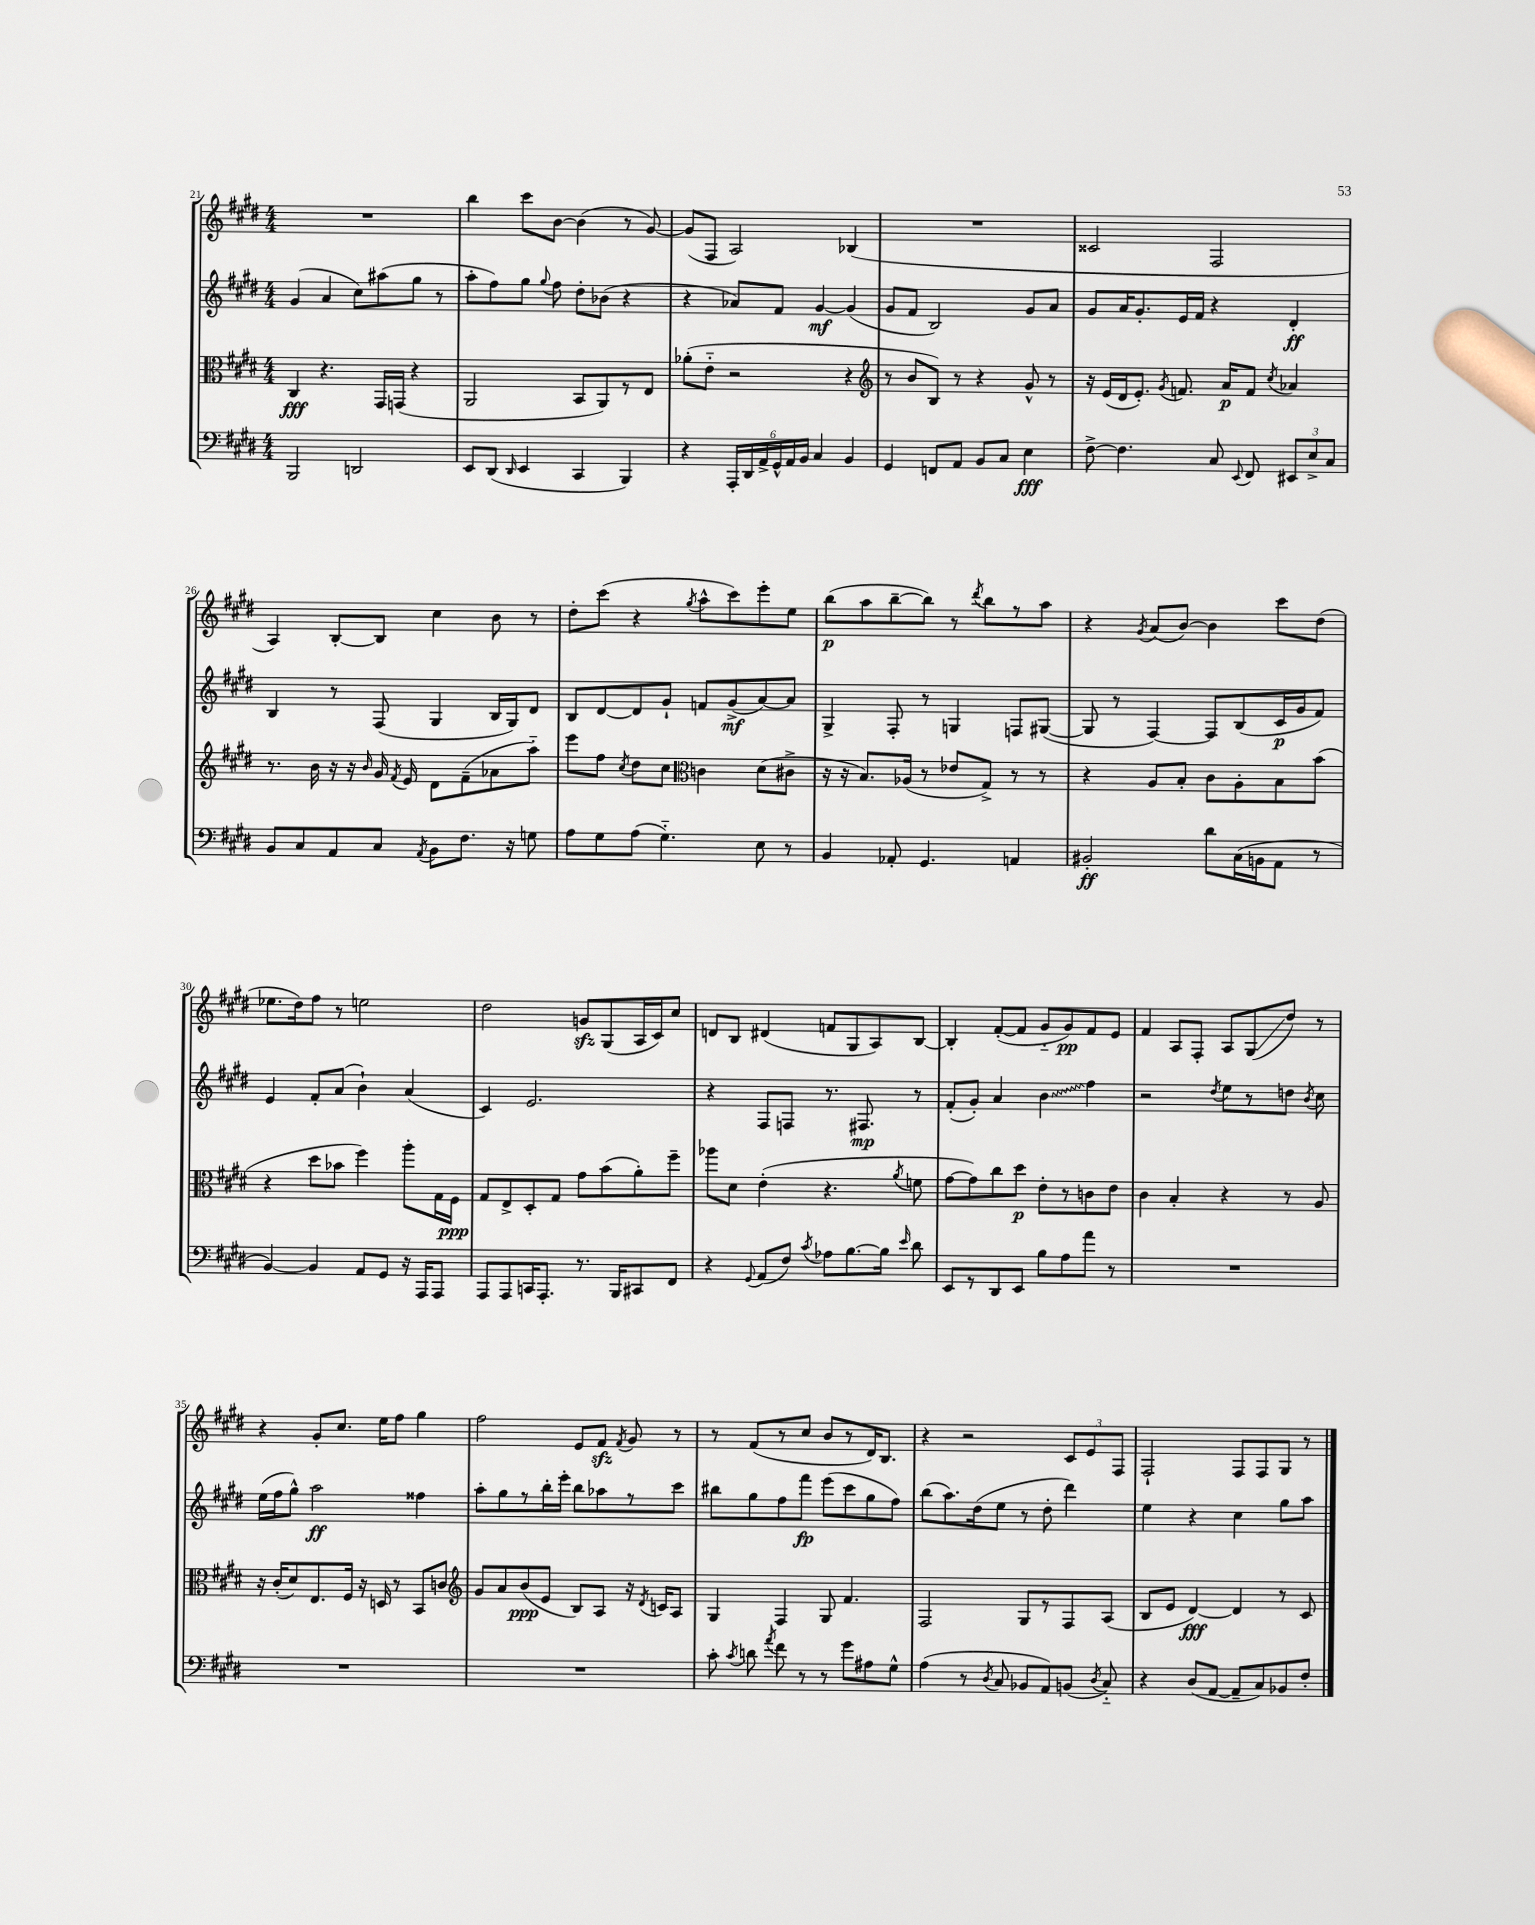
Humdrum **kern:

**kern	**kern	**kern	**kern
*staff4	*staff3	*staff2	*staff1
*clefF4	*clefC3	*clefG2	*clefG2
*k[f#c#g#d#]	*k[f#c#g#d#]	*k[f#c#g#d#]	*k[f#c#g#d#]
*M4/4	*M4/4	*M4/4	*M4/4
2BBB	4C#	(4g#	1r
.	4.r	4a	.
2DD	.	8cc#)	.
.	16GG#	(8aa#	.
.	(16GG	.	.
.	4r	8gg#	.
.	.	8r	.
=	=	=	=
8EE	2AA	8aa'	4bb
(8DD#	.	8ff#)	.
16qqDD#	.	.	.
4EE	.	8gg#	8ccc#
.	.	8qqgg#	.
.	.	8ff#	[8b
4CC#	8BB	8dd#'	(4b]
.	8AA)	(8b-	.
4BBB)	8r	4r	8r
.	8E	.	[8g#)
=	=	=	=
4r	(8a-'	4r	(8g#]
.	8e'~	.	8F#
24AAA'	2r	8a-)	2A)
24DD#	.	.	.
24AA^	.	.	.
24GG#^^	.	8f#	.
24AA	.	.	.
24BB	.	.	.
4C#	.	[4g#	.
4BB	4r	(4g#]	(4B-
=	=	=	=
*	*clefG2	*	*
4GG#	8r	8g#	1r
.	8b	8f#	.
8FF	8B)	2B)	.
8AA	8r	.	.
8BB	4r	.	.
8C#	.	.	.
4E	8g#^^	8g#	.
.	8r	8a	.
=	=	=	=
[8F#^	16r	8g#	2c##
.	(16e	.	.
4.F#]	16d#	16a	.
.	8.e')	8.g#'	.
.	8qg#	.	.
.	8.f	16e	.
.	.	16f#	.
8C#	.	4r	2F#
.	16a	.	.
8qqEE	.	.	.
8FF#	8f	.	.
.	8qcc#	.	.
12EE#	4a-	4d#'	.
12E^	.	.	.
12C#	.	.	.
=	=	=	=
8BB	8.r	4B	4A)
8C#	.	.	.
.	16b	.	.
8AA	16r	8r	[8B'
.	16r	.	.
.	16qqb	.	.
8C#	16g#	(8F#	8B]
.	8qf#	.	.
.	16e	.	.
8qAA	.	.	.
8BB	8d#	4G#	4cc#
8.F#	(8f#~	.	.
.	8a-	16B	8b
16r	.	16G#)	.
8G	8aa'~)	8d#	8r
=	=	=	=
8A	8eee	8B	8dd#'
8G#	8ff#	[8d#	(8ccc#
.	8qcc#	.	.
(8A	8dd#	8d#]	4r
4.G#'~)	8cc#	8g#`	.
*	*clefC3	*	*
.	.	.	8qgg#
.	4c	8f	8aa^^
.	.	(8g#^	8ccc#)
8E	(8d#	[8a)	8eee'
8r	8c#^	8a]	8ee
=	=	=	=
4BB	16r	4G#^	(8bb
.	16r	.	.
.	8.B)	.	8aa
8AA-'	.	8F#'	[8bb~
.	(16A-	.	.
4.GG#	8r	8r	8bb])
.	8e-	4G	8r
.	.	.	8qddd#
.	8G#^)	.	8bb
4AA	8r	8F	8r
.	8r	([8G#	8aa
=	=	=	=
2BB#'	4r	8G#]	4r
.	.	8r	.
.	.	.	8qg#
.	8A	[4F#)	(8a
.	8B'	.	[8b)
8d#	8c#	8F#]	4b]
(16C#	8A'	(8B	.
16BB	.	.	.
8AA	8B	16c#	8ccc#
.	.	16g#	.
8r	(8b	8f#)	(8dd#
=	=	=	=
[4BB)	4r	4e	8.ee-
.	.	.	16dd#)
4BB]	8dd#	8f#'	8ff#
.	8b-	(8a	8r
8AA	4ff#)	4b`)	2ee
8GG#	.	.	.
16r	8aa'	(4a	.
16AAA	.	.	.
8AAA	16G#	.	.
.	16F#	.	.
=	=	=	=
8AAA	8G#	4c#)	2dd#
8AAA	8E^	.	.
16CC	8D#'	2.e	.
8.AAA'	.	.	.
.	8G#	.	.
8.r	8g#	.	8g
.	(8b	.	(8G#
16BBB	.	.	.
8CC#	8a')	.	16A
.	.	.	16c#)
8FF#	8ff#~	.	8cc#
=	=	=	=
4r	8aa-	4r	8d
.	8d#	.	8B
8qqGG#	.	.	.
(8AA	(4e'	8F#	(4d#
8F#)	.	8F	.
8qc#	.	.	.
8A-	4.r	8.r	8f
[8.B	.	.	8G#
.	.	8.F#	.
.	.	.	8A)
16B]	.	.	.
16qqe	8qa	.	.
8d#	8f	8r	[8B
=	=	=	=
8EE	[8g#	(8f#'	4B']
8r	8g#])	8g#')	.
8DD#	8cc#	4a	([8f#'
8EE	8dd#	.	8f#]
8B	8e'	4b	8g#'~
8A	8r	.	8g#)
8a	8c	4ff#	8f#
8r	8e	.	8e
=	=	=	=
1r	4c#	2r	4f#
.	4B'	.	8A
.	.	.	8F#'
.	.	8qdd#	.
.	4r	8ee	8A
.	.	8r	(8G#
.	8r	8dd	8dd#)
.	.	8qb	.
.	8A	8cc#	8r
=	=	=	=
1r	16r	(16ee	4r
.	(16c#'	16ff#	.
.	8d#)	8gg#^^)	.
.	8.E	2aa	8g#'
.	.	.	8.cc#
.	16F#	.	.
.	16r	.	.
.	16D	.	16ee
.	8r	.	8ff#
.	8BB	4ff##	4gg#
.	8c	.	.
=	=	=	=
*	*clefG2	*	*
1r	8g#	8aa'	2ff#
.	8a	8gg#	.
.	(8b	8r	.
.	8e	16bb'	.
.	.	16eee'	.
.	8B)	8bb	8e
.	8A	8aa-	8f#
.	.	.	8qf#
.	16r	8r	8g#
.	8qd#	.	.
.	16c	.	.
.	8A	8ccc#	8r
=	=	=	=
8c#'	4G#	8bb#	8r
8qc#	.	.	.
8d	.	8gg#	(8f#
8qa	.	.	.
8f#	4F#	8ff#	8r
8r	.	8fff#	8cc#
8r	8G#	(8eee	8b
8g#	4.f#	8ccc#	8r
8A#	.	8gg#	16d#)
.	.	.	8.B
8G#^^	.	8ff#)	.
=	=	=	=
(4A	2F#	(8bb	4r
.	.	8.aa)	.
8r	.	.	2r
.	.	(16dd#	.
8qD#	.	.	.
8C#	.	8ee	.
8BB-	8G#	8r	.
8AA)	8r	8dd#'	.
(8BB	8F#	4ddd#)	12c#
.	.	.	12e
8qD#	.	.	.
8C#'~)	(8A	.	.
.	.	.	12F#
=	=	=	=
4r	8B	4ee	2F#`
.	8e	.	.
(8D#	[4d#)	4r	.
[8AA	.	.	.
8AA~]	4d#]	4cc#	8F#
8C#)	.	.	8F#
8BB-	8r	8gg#	8G#
8F#'	8c#	8aa	8r
==	==	==	==
*-	*-	*-	*-
